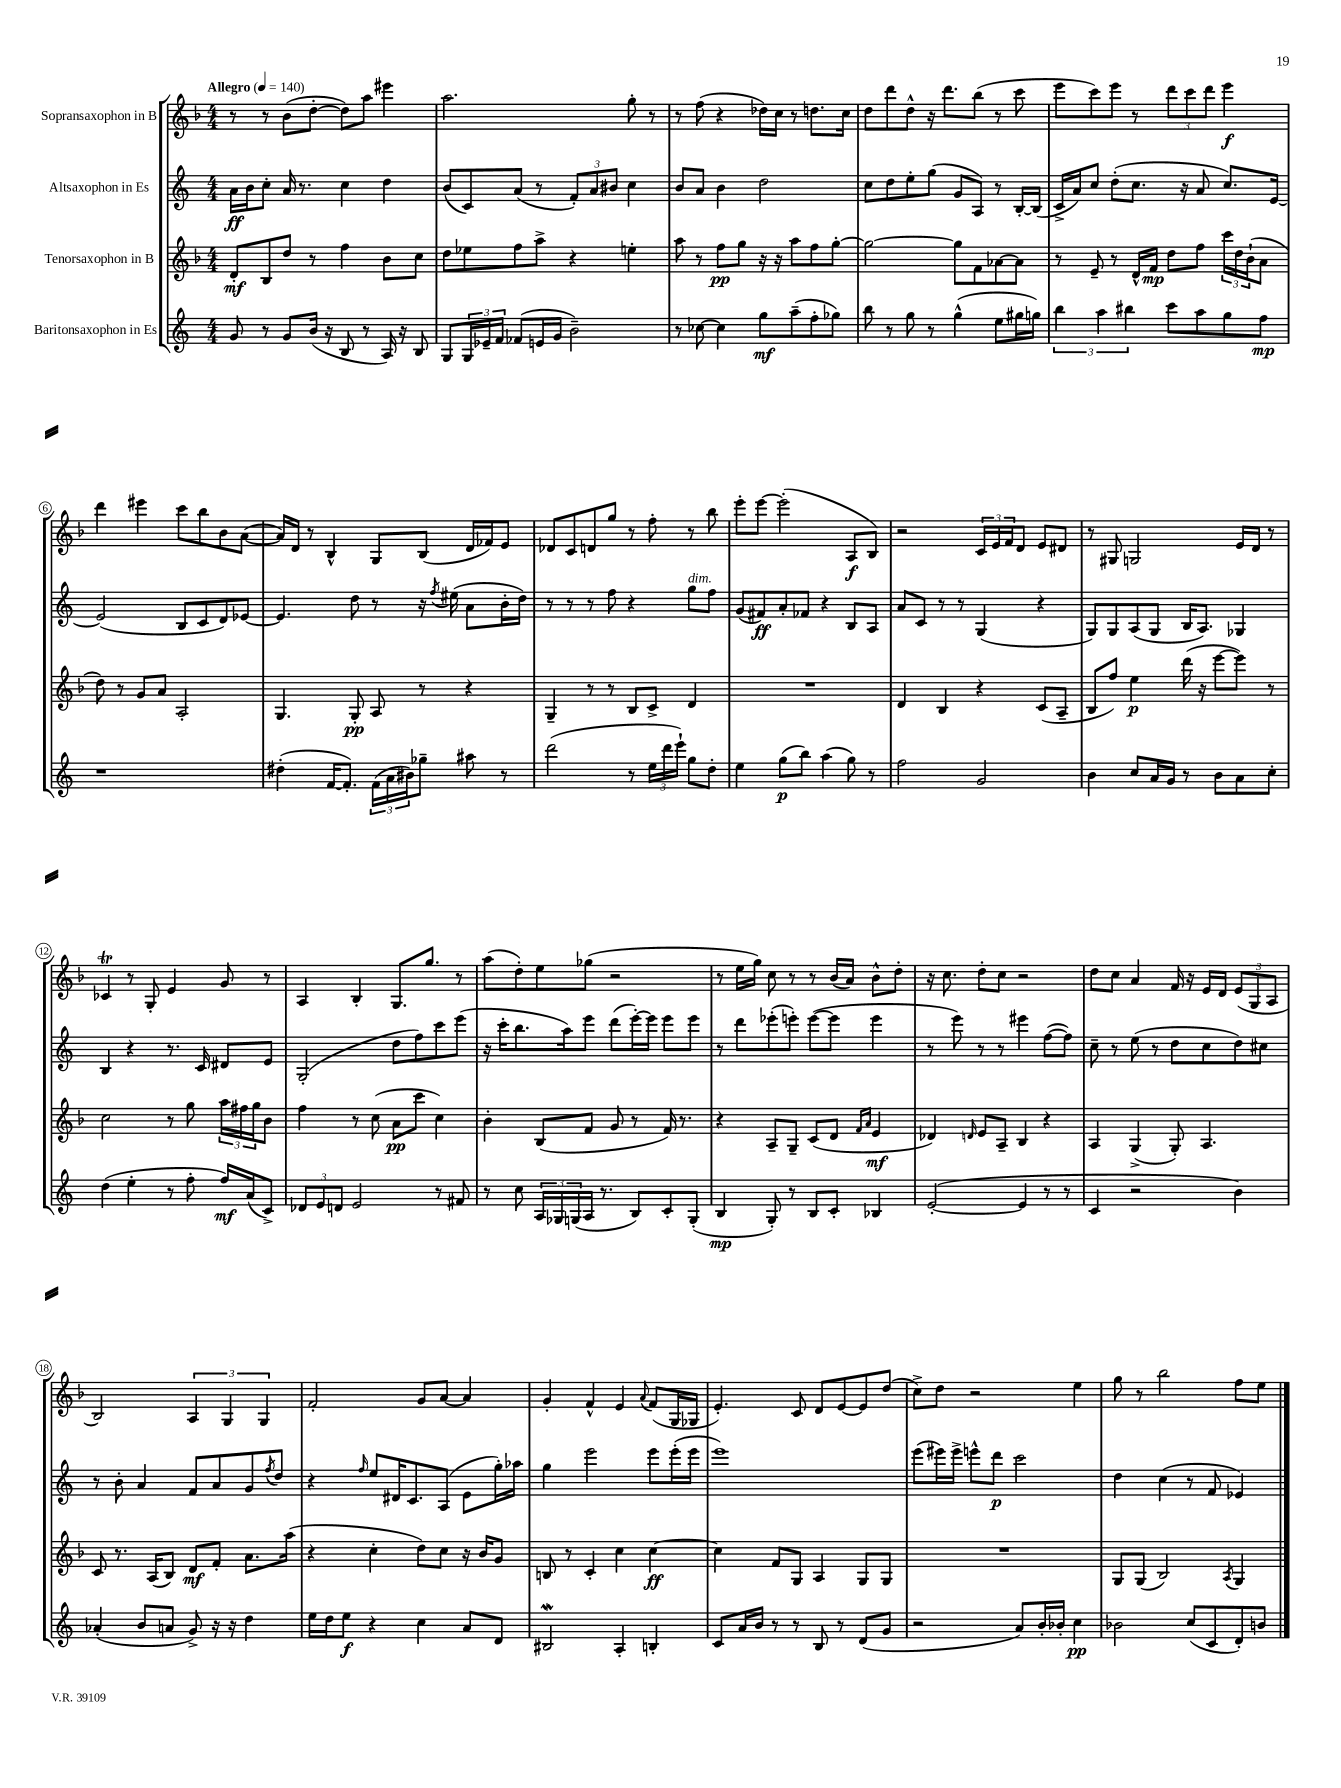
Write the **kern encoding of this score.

**kern	**dynam	**kern	**dynam	**kern	**dynam	**kern	**dynam
*part4	*part4	*part3	*part3	*part2	*part2	*part1	*part1
*staff4	*staff4	*staff3	*staff3	*staff2	*staff2	*staff1	*staff1
*I"Baritonsaxophon in Es	*	*I"Tenorsaxophon in B	*	*I"Altsaxophon in Es	*	*I"Sopransaxophon in B	*
*clefG2	*	*clefG2	*	*clefG2	*	*clefG2	*
*k[]	*	*k[b-]	*	*k[]	*	*k[b-]	*
*M4/4	*	*M4/4	*	*M4/4	*	*M4/4	*
*MM140	*	*MM140	*	*MM140	*	*MM140	*
=1	=1	=1	=1	=1	=1	=1	=1
!	!	!	!	!	!	!LO:TX:a:B:t=Allegro	!
8g/	.	8d'/L	mf	16a\LL	ff	8r	.
.	.	.	.	16b\J	.	.	.
8r	.	8B-/	.	8cc'\J	.	8r	.
8g/L	.	8dd/J	.	16a/	.	(8b-\L	.
.	.	.	.	8.r	.	.	.
(16b/Jk	.	8r	.	.	.	[8dd'\J	.
16r	.	.	.	.	.	.	.
8B/	.	4ff\	.	4cc\	.	8dd\L])	.
8r	.	.	.	.	.	8aa\J	.
16A/)	.	8b-\L	.	4dd\	.	4eee#X\	.
16r	.	.	.	.	.	.	.
8B/	.	8cc\J	.	.	.	.	.
=2	=2	=2	=2	=2	=2	=2	=2
8G/L	.	8dd\L	.	(8b/L	.	2.aa\	.
24G/L	.	8ee-X\	.	8c/)	.	.	.
24e-X~/	.	.	.	.	.	.	.
24f/JJ	.	.	.	.	.	.	.
(8f-X/L	.	8ff\	.	(8a/J	.	.	.
16en/L	.	8aa^\J	.	8r	.	.	.
16g/JJ	.	.	.	.	.	.	.
2b~\)	.	4r	.	12f'/L)	.	.	.
.	.	.	.	12a/	.	.	.
.	.	.	.	12b#X/J	.	.	.
.	.	4een'\	.	4cc\	.	8gg'\	.
.	.	.	.	.	.	8r	.
=3	=3	=3	=3	=3	=3	=3	=3
8r	.	8aa\	.	8b/L	.	8r	.
[8cc-X\	.	8r	.	8a/J	.	(8ff\	.
4cc-\]	.	8ff\L	pp	4b\	.	4r	.
.	.	8gg\J	.	.	.	.	.
8gg\L	mf	16r	.	2dd\	.	16dd-X\LL)	.
.	.	16r	.	.	.	16cc\JJ	.
(8aa~\	.	8aa\L	.	.	.	8r	.
8ff'\	.	8ff\	.	.	.	8.ddn\L	.
8gg-X\J)	.	[8gg'\J	.	.	.	.	.
.	.	.	.	.	.	16cc\Jk	.
=4	=4	=4	=4	=4	=4	=4	=4
8bb\	.	2gg\_	.	8cc\L	.	8dd\L	.
8r	.	.	.	8dd\	.	8ddd\	.
8gg\	.	.	.	8ee'\	.	8dd^^\J	.
8r	.	.	.	(8gg\J	.	16r	.
.	.	.	.	.	.	8.ddd\L	.
(4gg^^\	.	8gg\L]	.	8g/L	.	.	.
.	.	8f\	.	8A/J)	.	(8bb-\J	.
8ee\L	.	[8a-X\	.	8r	.	8r	.
16gg#X\L	.	8a-\J]	.	[16B'/LL	.	8ccc\	.
16ggn\JJ)	.	.	.	(16B/JJ]	.	.	.
=5	=5	=5	=5	=5	=5	=5	=5
6bb\	.	8r	.	16c^/LL	.	8eee\L	.
.	.	.	.	16a/J)	.	.	.
.	.	8e~/	.	8cc/J	.	8ccc\)	.
6aa\	.	.	.	.	.	.	.
.	.	8r	.	(8dd'\L	.	8eee\J	.
6bb#X\	.	.	.	.	.	.	.
.	.	16d^^/LL	.	8.cc\J	.	8r	.
.	.	16f/JJ	mp	.	.	.	.
8ccc\L	.	8dd\L	.	.	.	12ddd\L	.
.	.	.	.	16r	.	.	.
.	.	.	.	.	.	12ccc\	.
8aa\	.	8ff\J	.	8a/	.	.	.
.	.	.	.	.	.	12ddd\J	.
8gg\	.	24ccc\LL	.	8.cc/L)	.	4eee\	f
.	.	24dd\	.	.	.	.	.
.	.	(24b-`\J	.	.	.	.	.
8ff\J	mp	8a\J	.	.	.	.	.
.	.	.	.	[16e/Jk	.	.	.
!!LO:LB:g=z
=6	=6	=6	=6	=6	=6	=6	=6
1r	.	8dd\)	.	(2e/]	.	4ddd\	.
.	.	8r	.	.	.	.	.
.	.	8g/L	.	.	.	4eee#X\	.
.	.	8a/J	.	.	.	.	.
.	.	2A'/	.	8B/L	.	8ccc\L	.
.	.	.	.	8c/	.	8bb-\	.
.	.	.	.	8d/)	.	8b-\	.
.	.	.	.	[8e-X/J	.	([8a\J	.
=7	=7	=7	=7	=7	=7	=7	=7
(4dd#X'\	.	4.G/	.	4.e-/]	.	16a/LL])	.
.	.	.	.	.	.	16d/JJ	.
.	.	.	.	.	.	8r	.
[16f/KL	.	.	.	.	.	4B-^^/	.
8.f'/J])	.	.	.	.	.	.	.
.	.	8G'/	pp	8dd\	.	.	.
(24f\LL	.	8A/	.	8r	.	8G/L	.
24a\	.	.	.	.	.	.	.
24b#X\J)	.	.	.	.	.	.	.
8gg-X~\J	.	8r	.	16r	.	(8B-/J	.
.	.	.	.	8qff/	.	.	.
.	.	.	.	(16ee#X\	.	.	.
8aa#X\	.	4r	.	8a\L	.	16d/LL	.
.	.	.	.	.	.	16f-X/J)	.
8r	.	.	.	16b'\L	.	8e/J	.
.	.	.	.	16dd\JJ)	.	.	.
=8	=8	=8	=8	=8	=8	=8	=8
(2ddd\	.	4G~/	.	8r	.	8d-X/L	.
.	.	.	.	8r	.	8c/	.
.	.	8r	.	8r	.	8dn/	.
.	.	8r	.	8ff\	.	8gg/J	.
8r	.	8B-/L	.	4r	.	8r	.
24ee\LL	.	8c^/J	.	.	.	8ff'\	.
24ddd\	.	.	.	.	.	.	.
24eee`\JJ)	.	.	.	.	.	.	.
!	!	!	!	!LO:TX:a:i:t=dim.	!	!	!
8gg\L	.	4d/	.	8gg\L	.	8r	.
8dd'\J	.	.	.	8ff\J	.	8bb-\	.
=9	=9	=9	=9	=9	=9	=9	=9
4ee\	.	1r	.	(8g/L	.	8eee'\L	.
.	.	.	.	8f#X/)	ff	[8eee\J	.
(8gg\L	p	.	.	8a'/	.	(2eee'\]	.
8bb\J)	.	.	.	8f-X/J	.	.	.
(4aa\	.	.	.	4r	.	.	.
8gg\)	.	.	.	8B/L	.	8A/L	f
8r	.	.	.	8A/J	.	8B-/J)	.
=10	=10	=10	=10	=10	=10	=10	=10
2ff\	.	4d/	.	8a/L	.	2r	.
.	.	.	.	8c/J	.	.	.
.	.	4B-/	.	8r	.	.	.
.	.	.	.	8r	.	.	.
2g/	.	4r	.	(4G/	.	24c/LL	.
.	.	.	.	.	.	24e/	.
.	.	.	.	.	.	24f/J	.
.	.	.	.	.	.	8d/J	.
.	.	(8c/L	.	4r	.	8e/L	.
.	.	8A~/J	.	.	.	8d#X/J	.
=11	=11	=11	=11	=11	=11	=11	=11
4b\	.	8B-/L	.	8G/L)	.	8r	.
.	.	8ff/J)	.	8G/	.	8G#X/	.
8cc/L	.	4ee\	p	(8A/	.	2Gn/	.
16a/L	.	.	.	8G/J	.	.	.
16g/JJ	.	.	.	.	.	.	.
8r	.	(16ddd\	.	16B/KL	.	.	.
.	.	16r	.	8.A/J)	.	.	.
8b\L	.	[8eee\L	.	.	.	.	.
8a\	.	8eee\J])	.	4G-X/	.	16e/LL	.
.	.	.	.	.	.	16d/JJ	.
8cc'\J	.	8r	.	.	.	8r	.
!!LO:LB:g=z
=12	=12	=12	=12	=12	=12	=12	=12
(4dd\	.	2cc\	.	4B/	.	4c-XT/	.
4ee'\	.	.	.	4r	.	8r	.
.	.	.	.	.	.	8G'/	.
8r	.	8r	.	8.r	.	4e/	.
8ff'\	.	8gg\	.	.	.	.	.
.	.	.	.	16c/	.	.	.
16ff/LL)	mf	24aa\LL	.	8d#X/L	.	8g/	.
.	.	24ff#X\	.	.	.	.	.
(16a/J	.	.	.	.	.	.	.
.	.	24gg\J	.	.	.	.	.
8c^/J)	.	8b-\J	.	8e/J	.	8r	.
=13	=13	=13	=13	=13	=13	=13	=13
12d-X/L	.	4ff\	.	(2G'/	.	4A/	.
12e/	.	.	.	.	.	.	.
12dn/J	.	.	.	.	.	.	.
2e/	.	8r	.	.	.	4B-'/	.
.	.	(8cc\	.	.	.	.	.
.	.	8a\L	pp	8dd\L	.	8.G/L	.
.	.	8ccc\J	.	8ff\)	.	.	.
.	.	.	.	.	.	8.gg/J	.
8r	.	4cc\)	.	8ccc\	.	.	.
8f#X/	.	.	.	(8eee\J	.	8r	.
=14	=14	=14	=14	=14	=14	=14	=14
8r	.	4b-'\	.	16r	.	(8aa\L	.
.	.	.	.	16ccc'\KL	.	.	.
8cc\	.	.	.	8.bb\	.	8dd'\)	.
24A/LL	.	(8B-/L	.	.	.	8ee\	.
24G-X/	.	.	.	.	.	.	.
.	.	.	.	16aa\k)	.	.	.
(24Gn/	.	.	.	.	.	.	.
16A/JJ	.	8f/J	.	8eee\J	.	(8gg-X\J	.
8.r	.	.	.	.	.	.	.
.	.	8g/	.	(8ddd\L	.	2r	.
8B/L)	.	8r	.	[16eee'\L)	.	.	.
.	.	.	.	16eee\JJ]	.	.	.
8c'/	.	16f/)	.	8eee\L	.	.	.
.	.	8.r	.	.	.	.	.
(8G'/J	.	.	.	8eee\J	.	.	.
=15	=15	=15	=15	=15	=15	=15	=15
4B/	mp	4r	.	8r	.	8r	.
.	.	.	.	8ddd\L	.	16ee\LL	.
.	.	.	.	.	.	16gg\JJ)	.
8G'/)	.	8A~/L	.	(8eee-X'\	.	8cc\	.
8r	.	8G~/J	.	8eeen'\J)	.	8r	.
8B/L	.	(8c/L	.	([8eee\L	.	8r	.
8c'/J	.	8d/J	.	8eee\J]	.	(16b-/LL	.
.	.	.	.	.	.	16a/JJ)	.
.	.	16qqf/LL	.	.	.	.	.
.	.	16qqa/JJ	.	.	.	.	.
4B-X/	.	4e/	mf	4eee\	.	8b-^^\L	.
.	.	.	.	.	.	8dd'\J	.
=16	=16	=16	=16	=16	=16	=16	=16
([2e'/	.	4d-X/)	.	8r	.	16r	.
.	.	.	.	.	.	8.cc\	.
.	.	.	.	8eee\)	.	.	.
.	.	16qqdn/	.	.	.	.	.
.	.	8e/L	.	8r	.	8dd'\L	.
.	.	8A~/J	.	8r	.	8cc\J	.
4e/]	.	4B-/	.	4eee#X\	.	2r	.
8r	.	4r	.	([8ff\L	.	.	.
8r	.	.	.	8ff\J])	.	.	.
=17	=17	=17	=17	=17	=17	=17	=17
4c/	.	4A/	.	8cc~\	.	8dd\L	.
.	.	.	.	8r	.	8cc\J	.
2r	.	(4G^/	.	(8ee\	.	4a/	.
.	.	.	.	8r	.	.	.
.	.	8G'/)	.	8dd\L	.	16f/	.
.	.	.	.	.	.	16r	.
.	.	4.A/	.	8cc\	.	16e/LL	.
.	.	.	.	.	.	16d/JJ	.
4b\)	.	.	.	8dd\)	.	(12e/L	.
.	.	.	.	.	.	12G/	.
.	.	.	.	8cc#X\J	.	.	.
.	.	.	.	.	.	12A/J	.
!!LO:LB:g=z
=18	=18	=18	=18	=18	=18	=18	=18
(4a-X'/	.	8c/	.	8r	.	2B-/)	.
.	.	8.r	.	8b'\	.	.	.
8b/L	.	.	.	4a/	.	.	.
.	.	(16A/KL	.	.	.	.	.
8an/J	.	8B-/J)	.	.	.	.	.
8g^/)	.	8d/L	mf	8f/L	.	6A/	.
16r	.	8f'/J	.	8a/	.	.	.
.	.	.	.	.	.	6G/	.
16r	.	.	.	.	.	.	.
4dd\	.	8.a\L	.	8g/	.	.	.
.	.	.	.	.	.	6G/	.
.	.	.	.	8qff/	.	.	.
.	.	.	.	8dd/J	.	.	.
.	.	(16aa\Jk	.	.	.	.	.
=19	=19	=19	=19	=19	=19	=19	=19
16ee\LL	.	4r	.	4r	.	2f'/	.
16dd\J	.	.	.	.	.	.	.
8ee\J	f	.	.	.	.	.	.
.	.	.	.	16qqff/	.	.	.
4r	.	4cc'\	.	8ee/L	.	.	.
.	.	.	.	16d#X/K	.	.	.
.	.	.	.	8.c/	.	.	.
4cc\	.	8dd\L)	.	.	.	8g/L	.
.	.	8cc\J	.	(8A/J	.	[8a/J	.
8a/L	.	16r	.	8e\L	.	4a/]	.
.	.	16b-/KL	.	.	.	.	.
8d/J	.	8g/J	.	16gg'\L)	.	.	.
.	.	.	.	16aa-X\JJ	.	.	.
=20	=20	=20	=20	=20	=20	=20	=20
2B#XW/	.	8Bn/	.	4gg\	.	4g'/	.
.	.	8r	.	.	.	.	.
.	.	4c'/	.	2eee\	.	4f^^/	.
4A'/	.	4cc\	.	.	.	4e/	.
.	.	.	.	.	.	8qqa/	.
4Bn'/	.	[4cc\	ff	8eee\L	.	(8f/L	.
.	.	.	.	(16eee'\L	.	16G/L	.
.	.	.	.	16eee\JJ	.	16G-X/JJ	.
=21	=21	=21	=21	=21	=21	=21	=21
8c/L	.	4cc\]	.	1eee)	.	4.e'/)	.
16a/L	.	.	.	.	.	.	.
16b/JJ	.	.	.	.	.	.	.
8r	.	8f/L	.	.	.	.	.
8r	.	8G/J	.	.	.	8c/	.
8B/	.	4A/	.	.	.	8d/L	.
8r	.	.	.	.	.	[8e/	.
(8d/L	.	8G/L	.	.	.	8e/]	.
8g/J	.	8G/J	.	.	.	(8dd/J	.
=22	=22	=22	=22	=22	=22	=22	=22
2r	.	1r	.	(8eee\L	.	8cc^\L)	.
.	.	.	.	16eee#X\L)	.	8dd\J	.
.	.	.	.	16eee#^\JJ	.	.	.
.	.	.	.	8eeen^^\L	.	2r	.
.	.	.	.	8ddd\J	p	.	.
8a/L)	.	.	.	2ccc\	.	.	.
16b'/L	.	.	.	.	.	.	.
16b-X'/JJ	.	.	.	.	.	.	.
4cc\	pp	.	.	.	.	4ee\	.
=23	=23	=23	=23	=23	=23	=23	=23
2b-X\	.	8G/L	.	4dd\	.	8gg\	.
.	.	(8G/J	.	.	.	8r	.
.	.	2B-/)	.	(4cc\	.	2bb-\	.
(8cc/L	.	.	.	8r	.	.	.
8c/	.	.	.	8f/	.	.	.
.	.	8qA/	.	.	.	.	.
8d'/)	.	4G/	.	4e-X/)	.	8ff\L	.
8bn/J	.	.	.	.	.	8ee\J	.
==	==	==	==	==	==	==	==
*-	*-	*-	*-	*-	*-	*-	*-
